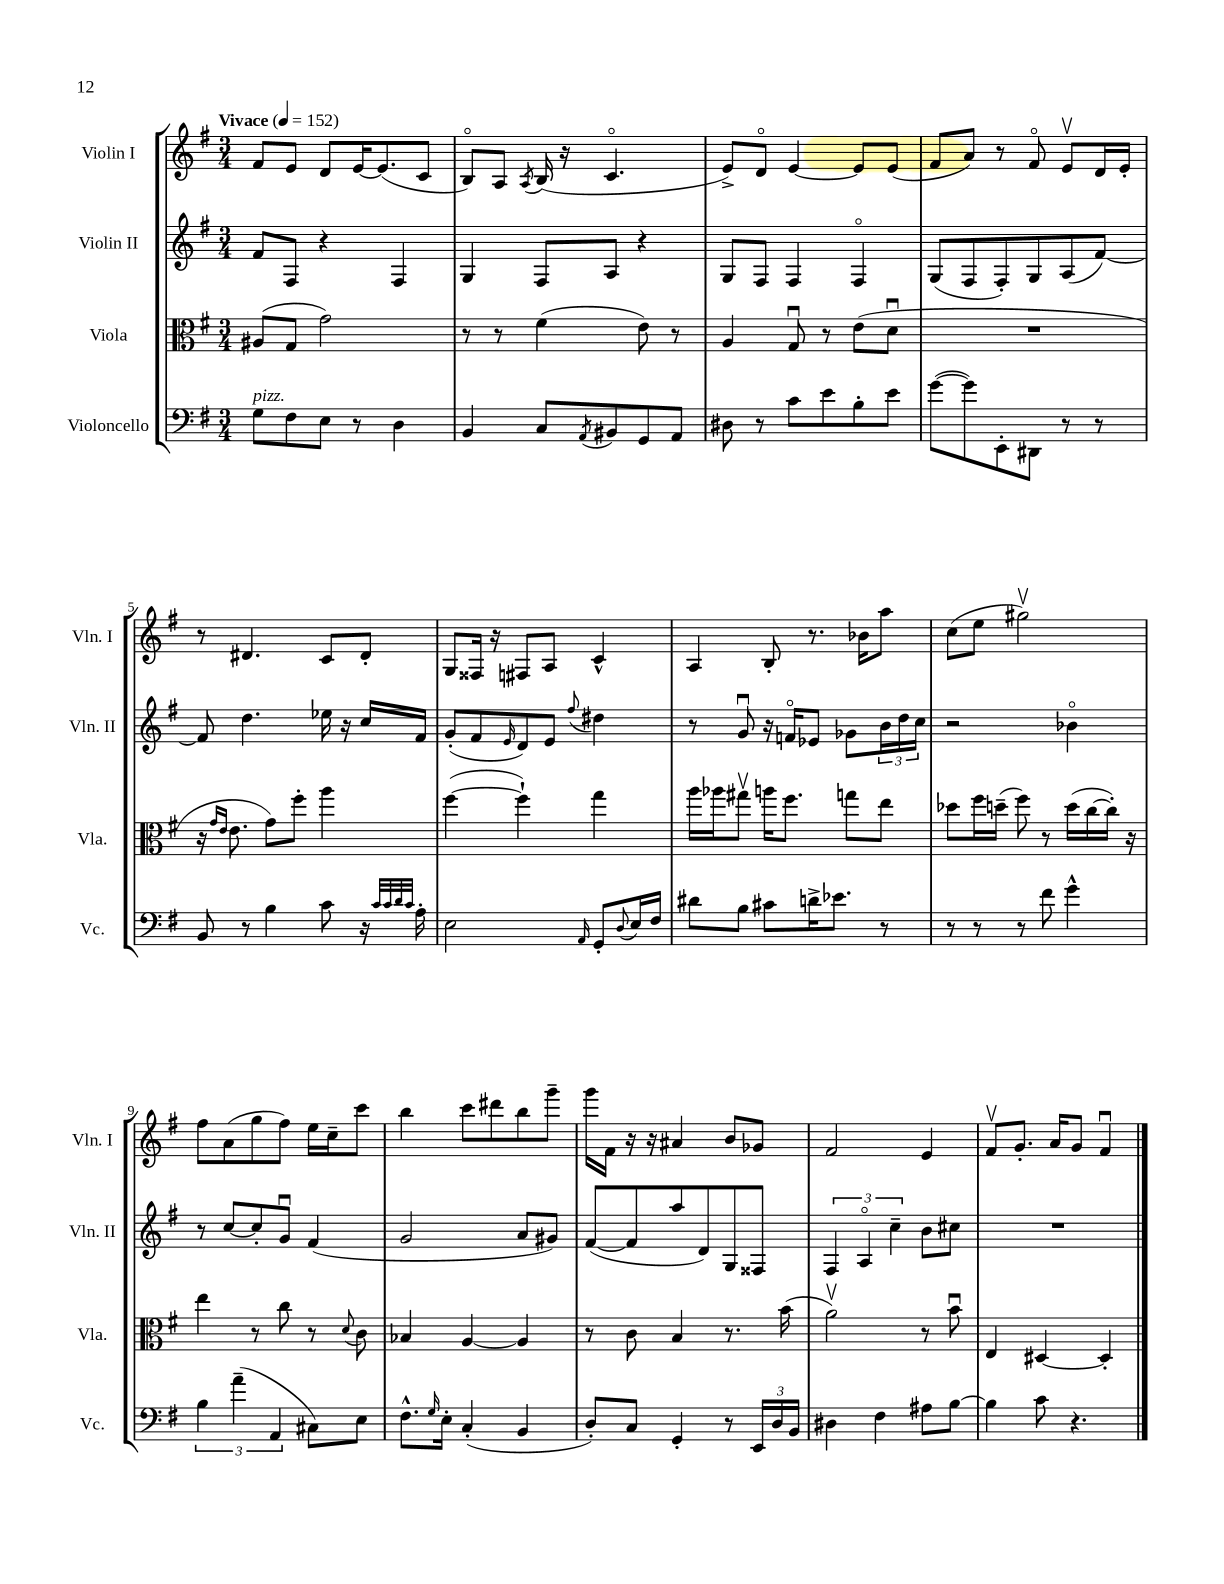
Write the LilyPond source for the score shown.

<<
\new StaffGroup <<
\new Staff = "s0" \with { instrumentName = "Violin I" shortInstrumentName = "Vln. I" } {
    \clef treble \key g \major \numericTimeSignature \time 3/4 \tempo "Vivace" 4 = 152
    fis'8 e'8 d'8 e'16~ e'8.( c'8 |
    b8\flageolet) a8 \acciaccatura { a8 } b16( r16 c'4.\flageolet |
    e'8->) d'8\flageolet e'4~ e'8 e'8( |
    fis'8 a'8) r8 fis'8\flageolet e'8\upbow d'16 e'16-. |
    r8 dis'4. c'8 dis'8-. |
    g8 fisis16 r16 fis8 a8 c'4-^ |
    a4 b8-. r8. bes'16 a''8 |
    c''8( e''8 gis''2\upbow) |
    fis''8 a'8( g''8 fis''8) e''16 c''16-- c'''8 |
    b''4 c'''8 dis'''8 b''8 g'''8-- |
    g'''16 fis'16 r16 r16 ais'4 b'8 ges'8 |
    fis'2 e'4 |
    fis'8\upbow g'8.-. a'16 g'8 fis'4\downbow \bar "|." |
}
\new Staff = "s1" \with { instrumentName = "Violin II" shortInstrumentName = "Vln. II" } {
    \clef treble \key g \major \numericTimeSignature \time 3/4
    fis'8 fis8 r4 fis4 |
    g4 fis8 a8 r4 |
    g8 fis8 fis4 fis4\flageolet |
    g8( fis8 fis8-.) g8 a8( fis'8~) |
    fis'8 d''4. ees''16 r16 c''16 fis'16 |
    g'8-.( fis'8 \grace { e'16 } d'8) e'8 \appoggiatura { fis''8 } dis''4 |
    r8 g'8\downbow r16 f'16\flageolet ees'8 ges'8 \tuplet 3/2 { b'16 d''16 c''16 } |
    r2 bes'4\flageolet |
    r8 c''8~ c''8-. g'8\downbow fis'4( |
    g'2 a'8 gis'8) |
    fis'8~( fis'8 a''8 d'8) g8 fisis8 |
    \tuplet 3/2 { fis4 a4\flageolet c''4-- } b'8 cis''8 |
    R2. \bar "|." |
}
\new Staff = "s2" \with { instrumentName = "Viola" shortInstrumentName = "Vla." } {
    \clef alto \key g \major \numericTimeSignature \time 3/4
    ais8( g8 g'2) |
    r8 r8 fis'4( e'8) r8 |
    a4 g8\downbow r8 e'8( d'8\downbow |
    R2. |
    r16 \grace { g'16 e'16 } e'8. g'8) fis''8-. a''4 |
    fis''4~( fis''4-!) g''4 |
    a''16 aes''16 gis''8\upbow a''16 fis''8. g''8 e''8 |
    des''8 fis''16 d''16--( fis''8) r8 d''16( c''16~ c''16-.) r16 |
    e''4 r8 c''8 r8 \appoggiatura { d'8 } c'8 |
    bes4 a4~ a4 |
    r8 c'8 b4 r8. b'16( |
    a'2\upbow) r8 b'8\downbow |
    e4 dis4~ dis4-. \bar "|." |
}
\new Staff = "s3" \with { instrumentName = "Violoncello" shortInstrumentName = "Vc." } {
    \clef bass \key g \major \numericTimeSignature \time 3/4
    g8^\markup { \italic "pizz." } fis8 e8 r8 d4 |
    b,4 c8 \acciaccatura { a,8 } bis,8 g,8 a,8 |
    dis8 r8 c'8 e'8 b8-. e'8 |
    g'8~( g'8) e,8-. dis,8 r8 r8 |
    b,8 r8 b4 c'8 r16 \grace { c'32 c'32 d'32 c'32 } a16-. |
    e2 \grace { a,16 } g,8-. \appoggiatura { d8 } e16 fis16 |
    dis'8 b8 cis'8 d'16-> ees'8. r8 |
    r8 r8 r8 fis'8 g'4-^ |
    \tuplet 3/2 { b4 a'4--( a,4 } cis8) e8 |
    fis8.-^ \grace { g16 } e16-. c4-.( b,4 |
    d8-.) c8 g,4-. r8 \tuplet 3/2 { e,16 d16 b,16 } |
    dis4 fis4 ais8 b8~ |
    b4 c'8 r4. \bar "|." |
}
>>
>>
